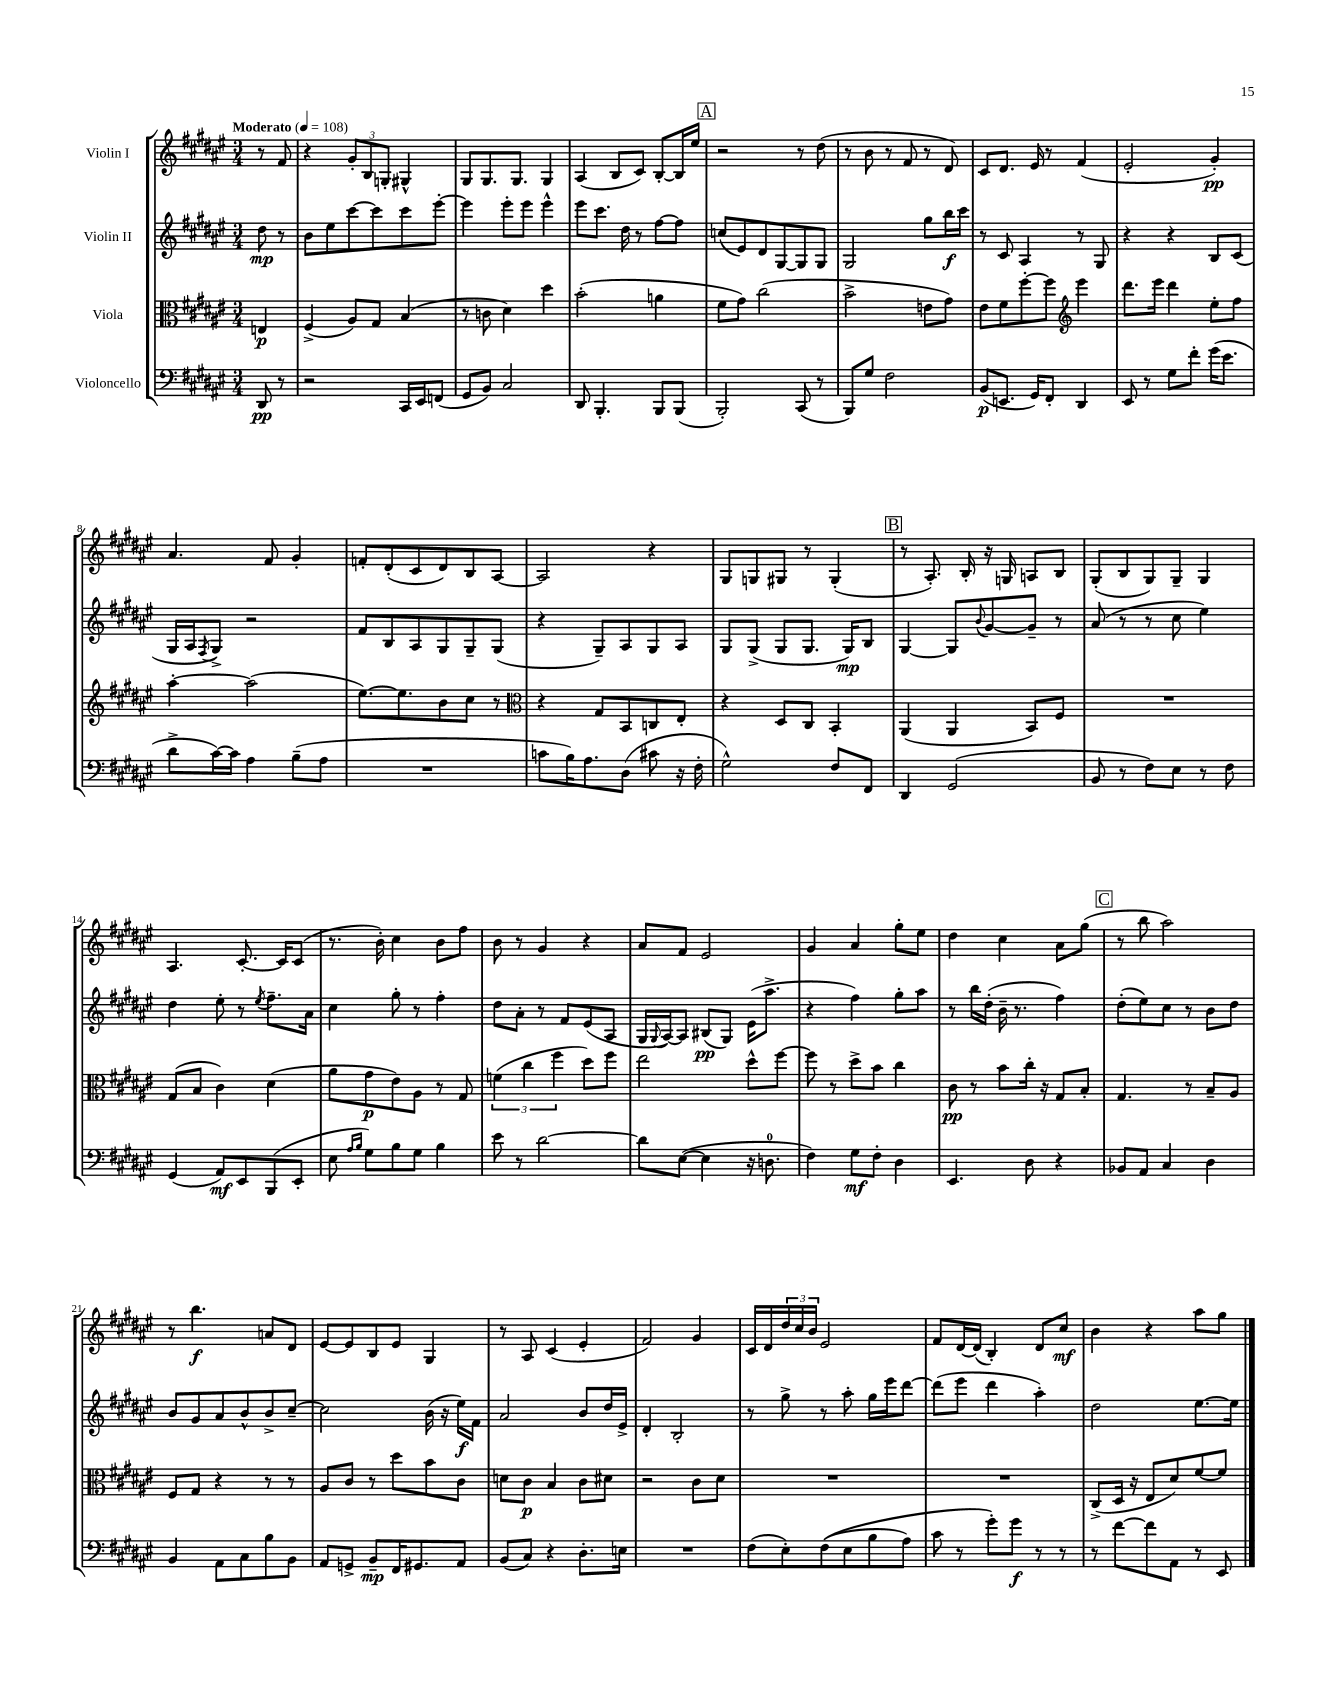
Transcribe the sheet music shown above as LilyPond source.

<<
\new StaffGroup <<
\new Staff = "s0" \with { instrumentName = "Violin I" } {
    \clef treble \key fis \major \numericTimeSignature \time 3/4 \partial 4 \tempo "Moderato" 4 = 108
    r8 fis'8 |
    r4 \tuplet 3/2 { gis'8-. b8 g8-. } gis4-^ |
    gis8 gis8. gis8. gis4 |
    ais4( b8 cis'8) b8~-. b16 eis''16 |
    \mark \markup { \box "A" } r2 r8 dis''8( |
    r8 b'8 r8 fis'8 r8 dis'8) |
    cis'8 dis'8. eis'16 r8 fis'4( |
    eis'2-. gis'4-.\pp) |
    ais'4. fis'8 gis'4-. |
    f'8-. dis'8-.( cis'8 dis'8) b8 ais8~ |
    ais2 r4 |
    gis8 g8 gis8 r8 gis4-.( |
    \mark \markup { \box "B" } r8 ais8.-.) b16-. r16 g16 a8 b8 |
    gis8-.( b8 gis8) gis8-- gis4 |
    ais4. cis'8.~-. cis'16 cis'8( |
    r8. b'16-.) cis''4 b'8 fis''8 |
    b'8 r8 gis'4 r4 |
    ais'8 fis'8 eis'2 |
    gis'4 ais'4 gis''8-. eis''8 |
    dis''4 cis''4 ais'8 gis''8( |
    \mark \markup { \box "C" } r8 b''8 ais''2) |
    r8 b''4.\f a'8 dis'8 |
    eis'8~ eis'8 b8 eis'8 gis4 |
    r8 ais8 cis'4( eis'4-. |
    fis'2) gis'4 |
    cis'16 dis'16 \tuplet 3/2 { dis''16 cis''16 b'16 } eis'2 |
    fis'8 dis'16~ dis'16( b4-.) dis'8 cis''8\mf |
    b'4 r4 ais''8 gis''8 \bar "|." |
}
\new Staff = "s1" \with { instrumentName = "Violin II" } {
    \clef treble \key fis \major \numericTimeSignature \time 3/4 \partial 4
    dis''8\mp r8 |
    b'8 eis''8 cis'''8~ cis'''8 cis'''8 eis'''8~-. |
    eis'''4 eis'''8-. eis'''8 eis'''4-^ |
    eis'''8 cis'''8. dis''16 r8 fis''8~ fis''8 |
    \mark \markup { \box "A" } c''8( eis'8) dis'8 gis8~ gis8 gis8 |
    gis2 gis''8 b''16\f cis'''16 |
    r8 cis'8 ais4 r8 gis8 |
    r4 r4 b8 cis'8( |
    gis16 ais16 \acciaccatura { fis8 } gis8->) r2 |
    fis'8 b8 ais8 gis8 gis8-- gis8( |
    r4 gis8--) ais8 gis8 ais8 |
    gis8 gis8->( gis8 gis8. gis16\mp) b8 |
    \mark \markup { \box "B" } gis4~ gis8 \appoggiatura { b'8 } gis'8~ gis'8-- r8 |
    ais'8( r8 r8 cis''8 eis''4) |
    dis''4 eis''8-. r8 \acciaccatura { eis''8 } fis''8.-- ais'16 |
    cis''4 gis''8-. r8 fis''4-. |
    dis''8 ais'8-. r8 fis'8 eis'8( ais8 |
    gis16 \appoggiatura { gis8 } ais16~) ais8 bis8\pp( gis8) eis'16( ais''8.-> |
    r4 fis''4) gis''8-. ais''8 |
    r8 b''16 dis''16-.( b'16-- r8. fis''4) |
    \mark \markup { \box "C" } dis''8-.( eis''8) cis''8 r8 b'8 dis''8 |
    b'8 gis'8 ais'8 b'8-^ b'8-> cis''8~-- |
    cis''2 b'16( r16 eis''16\f) fis'16 |
    ais'2 b'8 dis''16 eis'16-> |
    dis'4-. b2-. |
    r8 gis''8-> r8 ais''8-. gis''16 eis'''16 dis'''8~ |
    dis'''8( eis'''8 dis'''4 ais''4-.) |
    dis''2 eis''8.~ eis''16 \bar "|." |
}
\new Staff = "s2" \with { instrumentName = "Viola" } {
    \clef alto \key fis \major \numericTimeSignature \time 3/4 \partial 4
    e4\p |
    fis4->( ais8) gis8 b4( |
    r8 c'8 dis'4) dis''4 |
    b'2-.( a'4 |
    \mark \markup { \box "A" } fis'8 gis'8) cis''2( |
    b'2-> e'8 gis'8) |
    eis'8 fis'8 fis''8~-. fis''8 \clef treble eis'''4 |
    dis'''8. eis'''16 dis'''4 eis''8-. fis''8 |
    ais''4~-. ais''2( |
    eis''8.~) eis''8. b'8 cis''8 r8 |
    \clef alto r4 gis8 b,8 c8 eis8-. |
    r4 dis8 cis8 b,4-. |
    \mark \markup { \box "B" } ais,4( ais,4 b,8) fis8 |
    R2. |
    gis8( b8 cis'4) dis'4( |
    ais'8 gis'8\p eis'8) ais8 r8 gis8 |
    \tuplet 3/2 { f'4( cis''4 fis''4 } dis''8) fis''8 |
    eis''2 dis''8-^ fis''8~ |
    fis''8 r8 dis''8-> b'8 cis''4 |
    cis'8\pp r8 b'8 cis''16-. r16 gis8 b8-. |
    \mark \markup { \box "C" } gis4. r8 b8-- ais8 |
    fis8 gis8 r4 r8 r8 |
    ais8 cis'8 r8 dis''8 b'8 cis'8 |
    d'8 cis'8\p b4 cis'8 dis'8 |
    r2 cis'8 dis'8 |
    R2. |
    R2. |
    cis8->( dis16 r16 eis8 dis'8) fis'8~ fis'8 \bar "|." |
}
\new Staff = "s3" \with { instrumentName = "Violoncello" } {
    \clef bass \key fis \major \numericTimeSignature \time 3/4 \partial 4
    dis,8\pp r8 |
    r2 cis,16 eis,16 f,8( |
    gis,8 b,8) cis2 |
    dis,8 b,,4.-. b,,8 b,,8( |
    \mark \markup { \box "A" } b,,2-.) cis,8( r8 |
    b,,8) gis8 fis2 |
    b,8\p( e,8. gis,16) fis,8-. dis,4 |
    eis,8 r8 gis8 fis'8-. gis'16( eis'8. |
    dis'8-> cis'16~) cis'16 ais4 b8--( ais8 |
    R2. |
    c'8 b16) ais8. dis8( cis'8 r16 fis16-. |
    gis2-^) fis8 fis,8 |
    \mark \markup { \box "B" } dis,4 gis,2( |
    b,8 r8 fis8) eis8 r8 fis8 |
    gis,4( ais,8\mf) eis,8 b,,8( eis,8-. |
    eis8 \grace { ais16 b16 } gis8) b8 gis8 b4 |
    eis'8 r8 dis'2~ |
    dis'8 eis8~( eis4 r16 d8.-0 |
    fis4) gis8\mf fis8-. dis4 |
    eis,4. dis8 r4 |
    \mark \markup { \box "C" } bes,8 ais,8 cis4 dis4 |
    b,4 ais,8 cis8 b8 b,8 |
    ais,8 g,8-> b,8--\mp fis,16 gis,8. ais,8 |
    b,8( cis8) r4 dis8.-. e16 |
    R2. |
    fis8( eis8-.) fis8(\( eis8 b8 ais8) |
    cis'8 r8 gis'8-.\) gis'8\f r8 r8 |
    r8 fis'8~ fis'8 ais,8 r8 eis,8 \bar "|." |
}
>>
>>
